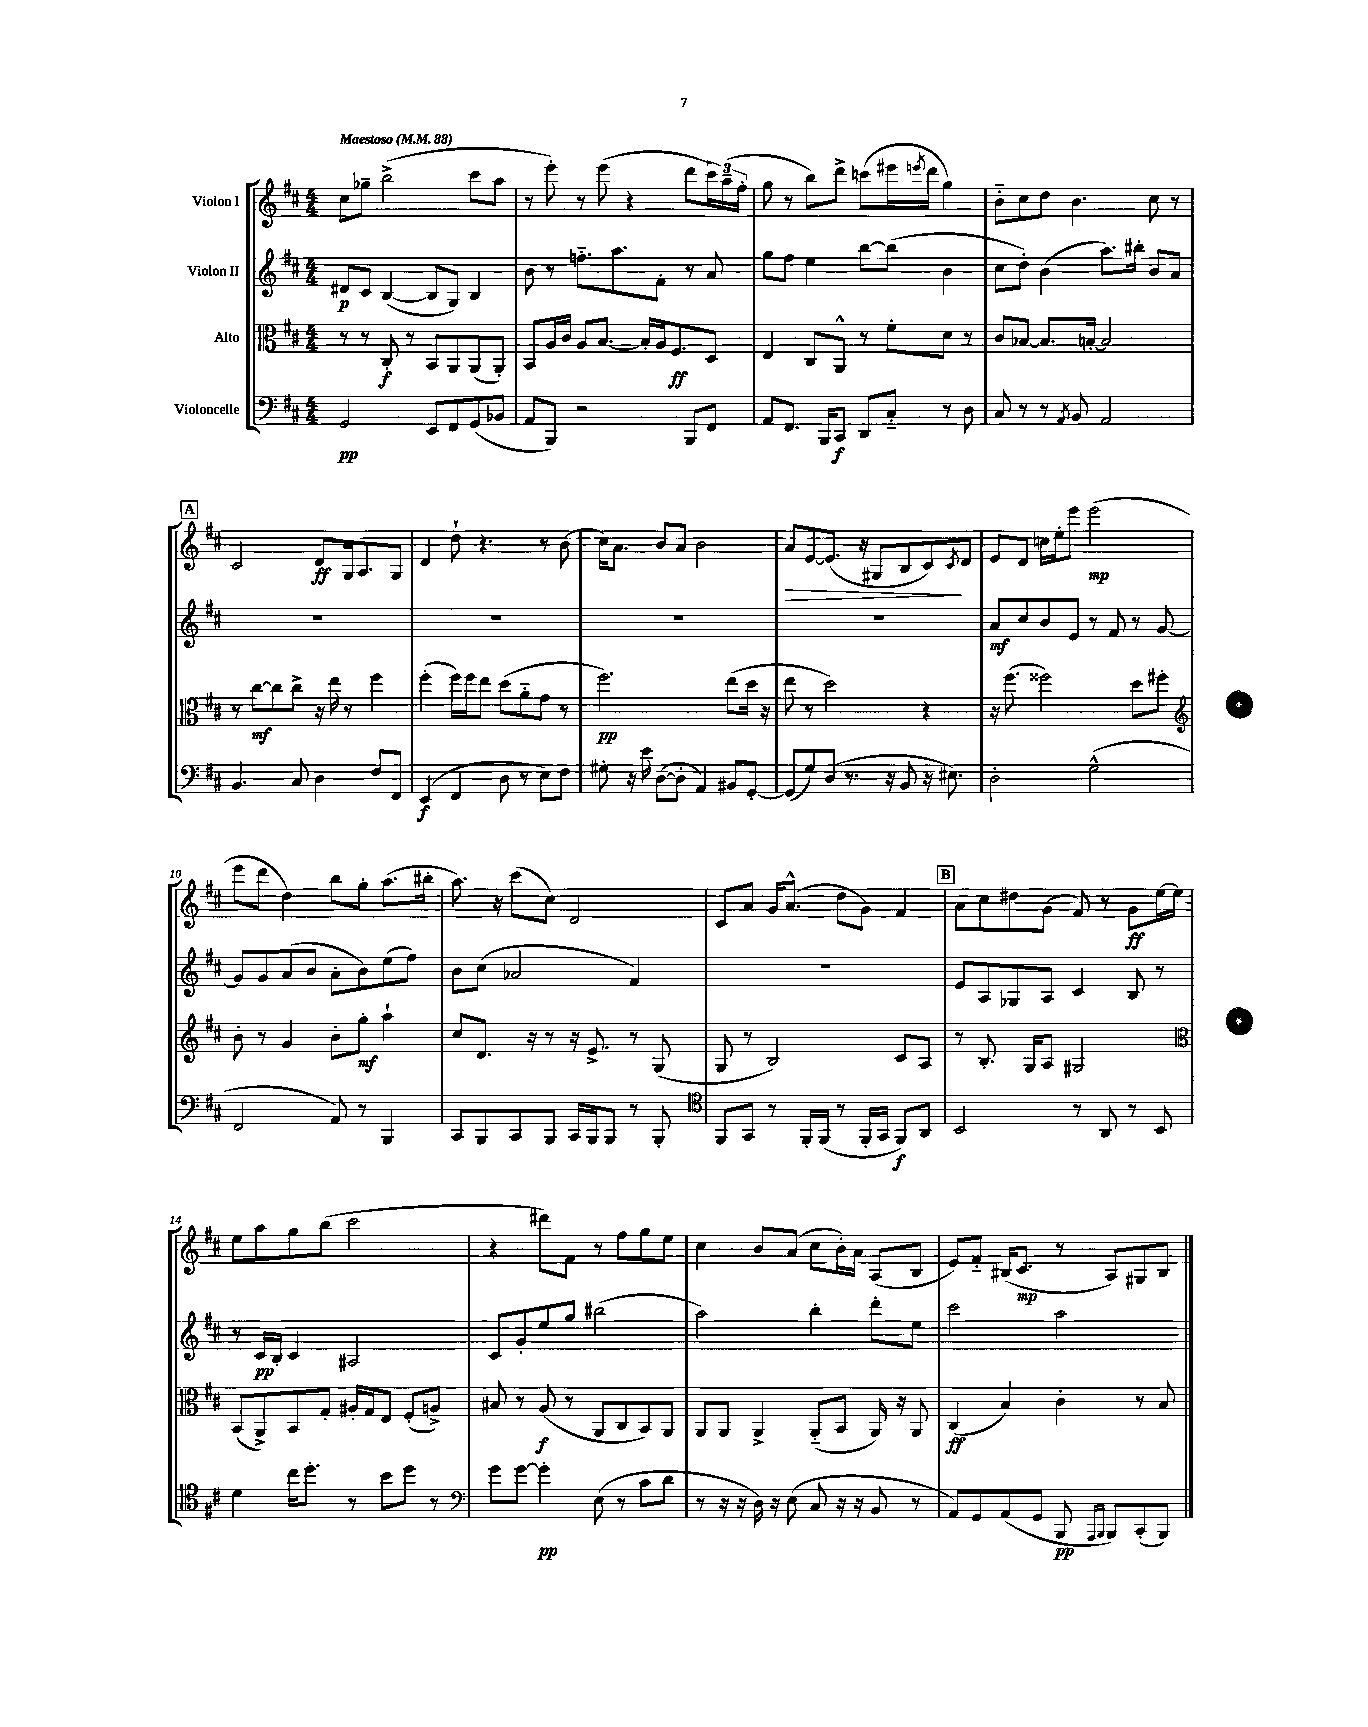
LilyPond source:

<<
\new StaffGroup <<
\new Staff = "s0" \with { instrumentName = "Violon I" } {
    \clef treble \key d \major \numericTimeSignature \time 4/4 \tempo "Maestoso" 4 = 88
    cis''8 ges''8-- b''2->( cis'''8 a''8 |
    r8 e'''8-.) r8 e'''8( r4 d'''8 \tuplet 3/2 { cis'''16) a''16--( fis''16-. } |
    g''8 r8 b''8) d'''8-> c'''8( eis'''16 \acciaccatura { e'''8 } d'''16 g''4) |
    b'8-_ cis''8 d''8 b'4. cis''8 r8 |
    \mark \markup { \box "A" } cis'2 d'8\ff g16 a8. g8 |
    d'4 d''8-! r4. r8 b'8( |
    cis''16) a'8. b'8 a'8 b'2 |
    a'8\> e'8~ e'8.( r16 gis8 b8 cis'8\!) \acciaccatura { cis'8 } d'8 |
    e'8 d'8 c''16 e''16-. e'''8 e'''2\mp( |
    e'''8 d'''8 d''4) b''8 g''8-. a''8.( bis''16-. |
    a''8.) r16 cis'''8( cis''8) d'2 |
    cis'8 a'8 g'16 a'8.-^( d''8 g'8) fis'4 |
    \mark \markup { \box "B" } a'8 cis''8 dis''8 g'8( fis'8) r8 g'8\ff e''16~ e''16 |
    e''8 a''8 g''8 b''8( cis'''2 |
    r4 dis'''8) fis'8 r8 fis''8 g''8 e''8 |
    cis''4 b'8 a'8( cis''8 b'16-.) a'16 a8( b8 |
    e'8) fis'8-_ bis16( cis'8.\mp r8 a8) gis8 bis8 \bar "|." |
}
\new Staff = "s1" \with { instrumentName = "Violon II" } {
    \clef treble \key d \major \numericTimeSignature \time 4/4
    dis'8\p cis'8 b4~( b8 g8) b4 |
    b'8 r8 f''8.-_ a''8. fis'8-. r8 a'8 |
    g''8 fis''8 e''4 b''8~ b''8( b'4 |
    cis''8 d''8-.) b'4( a''8.) bis''16-. b'8 a'8 |
    \mark \markup { \box "A" } R1 |
    R1 |
    R1 |
    R1 |
    a'8\mf cis''8 b'8 e'8 r8 fis'8 r8 g'8~ |
    g'8 g'8 a'8( b'8 a'8-. b'8) e''8( fis''8) |
    b'8 cis''8( aes'2 fis'4) |
    R1 |
    \mark \markup { \box "B" } e'8 a8 ges8 a8 cis'4 b8 r8 |
    r8 cis'16\pp b16-. cis'4 ais2 |
    cis'8 g'8-. e''8 g''8 bis''2( |
    a''2) b''4-. d'''8-. e''8 |
    cis'''2 a''2 \bar "|." |
}
\new Staff = "s2" \with { instrumentName = "Alto" } {
    \clef alto \key d \major \numericTimeSignature \time 4/4
    r8 r8 cis8-.\f r8 b,8 a,8 a,8( a,8-.) |
    b,8 a16 cis'16 a8 b8.~ b16-. a16 fis8.\ff d8 |
    e4 cis8 a,8-^ r8 fis'8-. d'8 r8 |
    cis'8 bes8~ bes8. b16~-. b2 |
    \mark \markup { \box "A" } r8 cis''8~\mf cis''8 cis''8-> r16 e''16 r8 fis''4 |
    fis''4-.( fis''16) fis''16 e''8 d''8( a'8-_ g'8 r8 |
    fis''2.\pp) e''8( d''16 r16 |
    e''8 r8 d''2) r4 |
    r16 fis''8.( fisis''2) d''8 fis''8-. |
    \clef treble b'8-. r8 g'4 b'8-. g''8-.\mf a''4-! |
    cis''8 d'8. r16 r8 r16 e'8.-> r8 g8( |
    g8 r8 b2) cis'8 a8 |
    \mark \markup { \box "B" } r8 b8.-. g16 a8 gis2 |
    \clef alto b,8( a,8->) b,8 g8-. ais16-. g16 e8 fis8-.( a8->) |
    bis8 r8 a8\f( r8 a,8 cis8 b,8) a,8 |
    a,8 a,8 a,4-> a,8-_( b,8 a,16) r16 a,8 |
    cis4\ff( b4) cis'4-. r8 b8 \bar "|." |
}
\new Staff = "s3" \with { instrumentName = "Violoncelle" } {
    \clef bass \key d \major \numericTimeSignature \time 4/4
    g,2\pp e,8 fis,8 g,8( bes,8 |
    a,8 b,,8) r2 b,,8 fis,8 |
    a,8 fis,8. b,,16 cis,8\f d,8 cis8-_ r8 d8 |
    cis8 r8 r8 \acciaccatura { a,8 } b,8 a,2 |
    \mark \markup { \box "A" } b,4. cis8 d4 fis8 fis,8 |
    e,4\f( fis,4 d8 r8 e8) fis8 |
    gis8-. r16 e'16 d8~( d8-. a,4) bis,8 g,8~-. |
    g,8( g8) d8( r8. r16 b,8 r16 eis8.) |
    d2-. g2-^( |
    fis,2 a,8) r8 b,,4 |
    cis,8 b,,8 cis,8 b,,8 cis,16 b,,16 b,,8 r8 b,,8-. |
    \clef tenor fis,8 g,8 r8 fis,16-. fis,16( r8 fis,16-. g,16 fis,8\f) a,8 |
    \mark \markup { \box "B" } b,2 r8 a,8 r8 b,8 |
    d'4 cis''16 d''8.-. r8 b'8 d''8 r8 |
    \clef bass g'8 g'8~ g'4-.\pp e8( r8 cis'8 d'8 |
    r8 r16 r16 d16) r16 e8( cis8 r16 r16 b,8 r8 |
    a,8) g,8 a,8( g,8 b,,8\pp \grace { a,,16 b,,16 } b,,8) cis,8-.( b,,8) \bar "|." |
}
>>
>>
